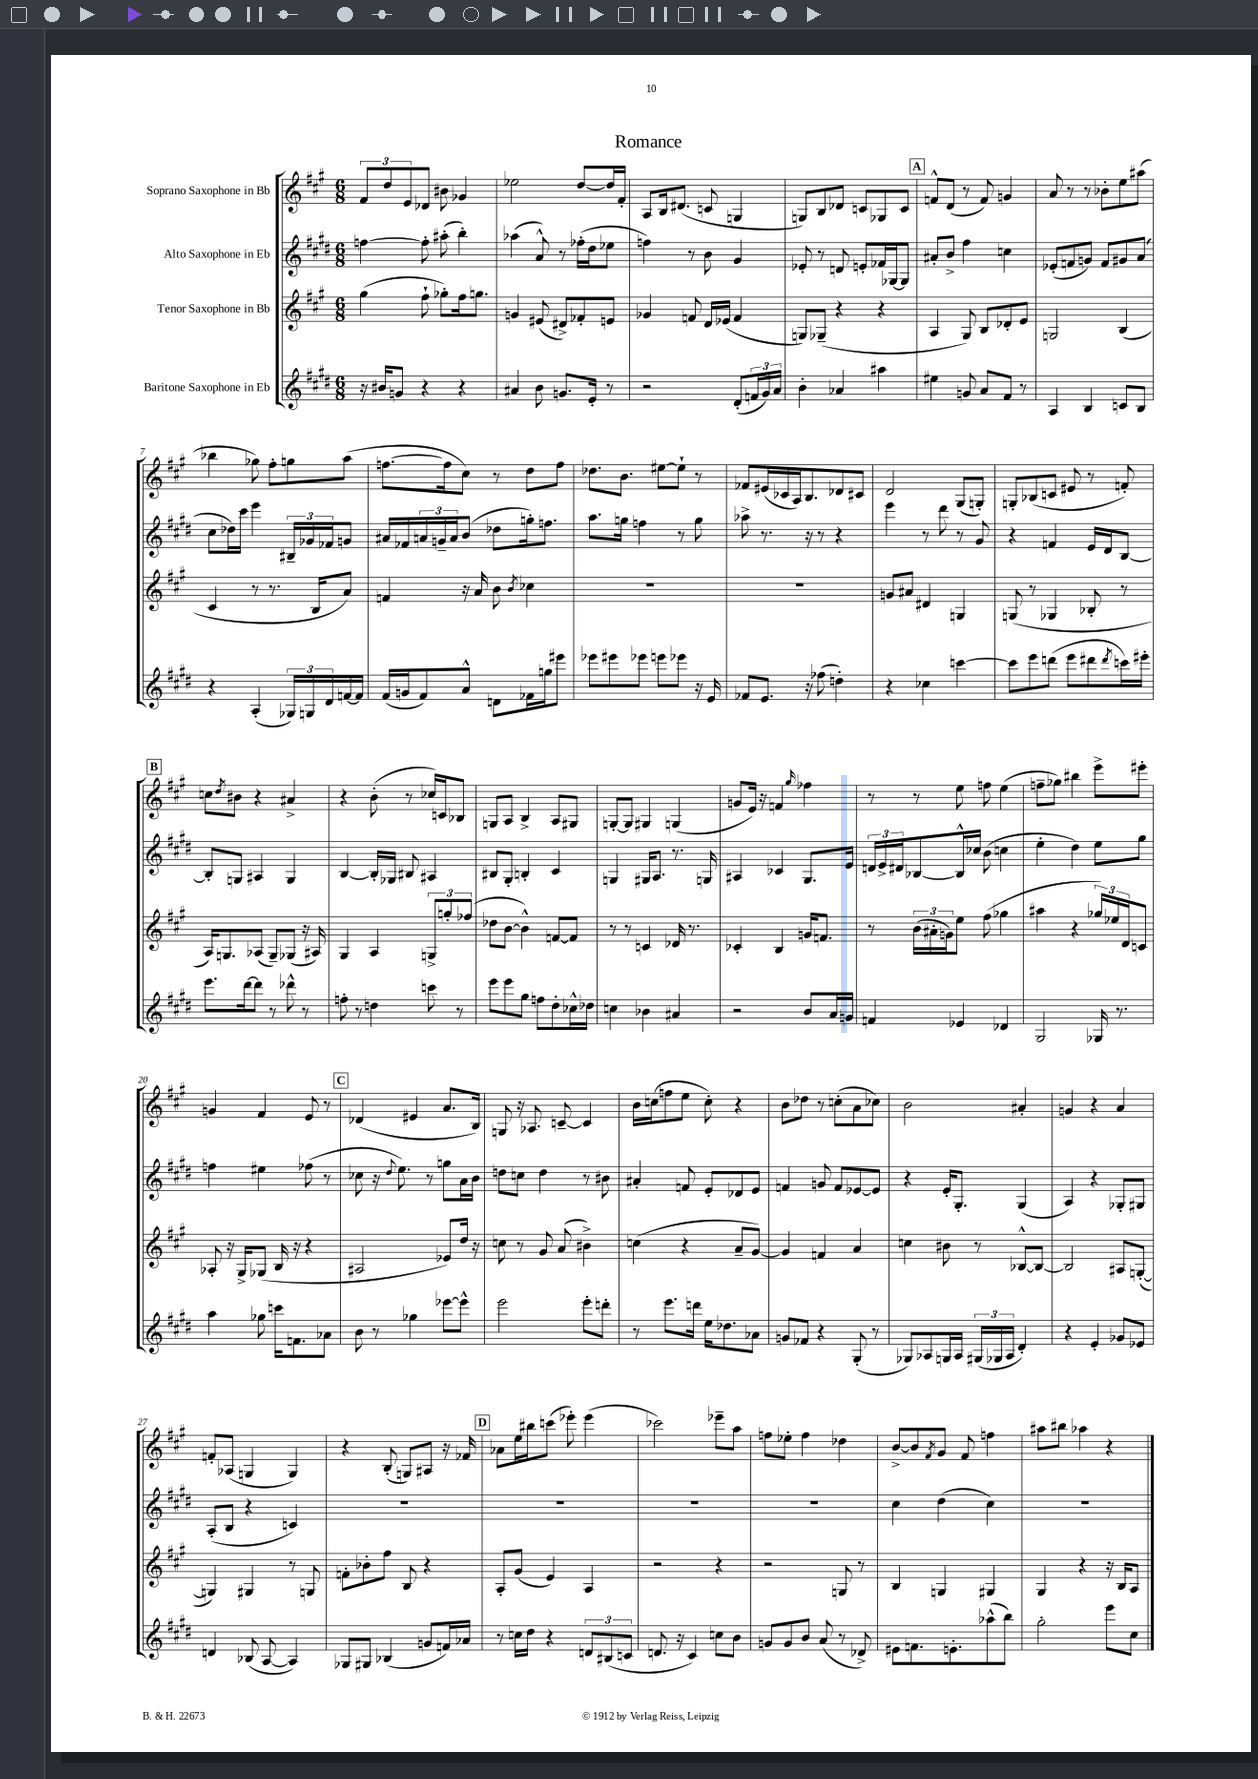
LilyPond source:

\header { title = "Romance" }
<<
\new StaffGroup <<
\new Staff = "s0" \with { instrumentName = "Soprano Saxophone in Bb" } {
    \clef treble \key a \major \numericTimeSignature \time 6/8
    \tuplet 3/2 { fis'8 d''8 e'8 } des'8 bis'8 ges'4 |
    ees''2 d''8~ d''16 fis'16-. |
    a8 b16 dis'8.( c'8 g4 |
    g8) b8 des'8 c'8 ges8 c'8 |
    \mark \markup { \box "A" } f'8-^ d'8( r8 f'8) g'4 |
    a'8 r8 r8 bes'8-. e''8 ais''8( |
    bes''4 ges''8) fis''8-. g''8 a''8( |
    f''8.~ f''16 cis''8) r8 d''8 f''8 |
    des''8. b'8. eis''8~ eis''8-! r8 |
    fes'8 eis'16( ces'16 a16) b8. des'8 cis'8 |
    d'2 gis8( g8-.) |
    g8-. bes8( c'8 eis'8 r8 f'8-.) |
    \mark \markup { \box "B" } c''8 \acciaccatura { d''8 } bis'8 r4 ais'4-> |
    r4 b'8-.( r8 ces''16) c'16 bes8 |
    g8 a8 b4-> a8 gis8 |
    g8~-. g8 gis4 g4( |
    g'8 e'16) r16 f'4 \grace { gis''16 } fes''4 |
    r8 r8 e''8 f''8 e''4( |
    f''8-- ges''8) bis''4 e'''8-> eis'''8-. |
    g'4 fis'4 e'8 r8 |
    \mark \markup { \box "C" } des'4( eis'4 a'8. b16) |
    g8 r16 aes8. c'8~-- c'4 |
    b'16 c''16( f''8 e''8 c''8-.) r4 |
    b'8 des''8 r8 c''8-.( a'8 ces''8) |
    b'2 ais'4-. |
    g'4 r4 a'4 |
    f'8-. aes8( g4 g4) |
    r4 b8-.( g8) ais8 r16 fes'16 |
    \mark \markup { \box "D" } aes'8 e''16 bis''16 c'''8( ees'''8-.) ees'''4( |
    ces'''2) ees'''8-- a''8 |
    f''8 ees''8-. f''4 des''4 |
    b'8~-> b'8 \acciaccatura { fis'8 } gis'8 fis'8 f''4 |
    ais''8 bis''8 aes''4 r4 \bar "|." |
}
\new Staff = "s1" \with { instrumentName = "Alto Saxophone in Eb" } {
    \clef treble \key e \major \numericTimeSignature \time 6/8
    f''4~ f''8-. ais''8-.( b''4-.) |
    aes''4( a'8-^) r8 fes''16-.( dis''16 ees''8 |
    f''4) r8 b'8 gis'4 |
    ees'8-. r8 d'8 e'8-. fes'16 ges16~ ges8 |
    \mark \markup { \box "A" } ais'8-. b'8-> fis''4 c''4 |
    ees'8-.( f'8 g'8) f'8 gis'8 a'8( |
    cis''8 des''16) cis'''16 e'''4 \tuplet 3/2 { bis16-- ges'16 fes'16 } g'8 |
    ais'16 fes'16 \tuplet 3/2 { a'16 g'16-- a'16 } b'8( des''8 g''16-.) f''8. |
    a''8. g''16 f''4 r8 g''8 |
    aes''8-> r8. r16 r8 r4 |
    e'''4 r8 dis'''8 r8 gis'8 |
    r4 f'4 e'16 dis'16 b8~ |
    \mark \markup { \box "B" } b8-. g8 ais4 g4 |
    b4~ b16-. ges16 bis8 ais4 |
    bis8 gis8-. b4-. cis'4 |
    g4 gis16 a8. r8. g16 |
    ais4 ces'4 gis8. e'16 |
    \tuplet 3/2 { d'16 e'16-> dis'16 } bes8~ bes16-^ ces''16 b'8( c''4 |
    e''4-. dis''4) e''8 gis''8 |
    f''4 eis''4 fes''8( r8 |
    \mark \markup { \box "C" } ces''8 r16 \appoggiatura { dis''8 } e''8.) r8 g''8 a'16 b'16 |
    d''8 c''8 d''4 r8 bis'8 |
    ais'4-. f'8 e'8-. des'8 e'8 |
    f'4 g'8 f'8 ees'8~ ees'8 |
    r4 e'16-. gis8.-. gis4( |
    a4) r4 ges8-. gis8 |
    a8-.( b8 r4 c'4) |
    R2. |
    \mark \markup { \box "D" } R2. |
    R2. |
    R2. |
    cis''4 dis''4( cis''4) |
    R2. \bar "|." |
}
\new Staff = "s2" \with { instrumentName = "Tenor Saxophone in Bb" } {
    \clef treble \key a \major \numericTimeSignature \time 6/8
    gis''4( fis''8-! ges''8-.) fis''16 g''8. |
    g'4 eis'8( dis'8->) fes'8-. e'8 |
    ges'4 f'8 d'16 ees'16( f'4 |
    g8) ges8--( r4 r4 |
    \mark \markup { \box "A" } a4 gis8) b8 des'8-. e'8 |
    g2 b4( |
    cis'4 r8 r8. b16 a'8) |
    f'4 r16 a'16 b'8 \acciaccatura { b'8 } ces''4 |
    R2. |
    R2. |
    g'8 ais'8 dis'4 g4 |
    g8( r8 ges4 bes8-. r8 |
    \mark \markup { \box "B" } a16) g8. aes8( g8--) ges8( r16 ais16) |
    gis4 a4 \tuplet 3/2 { g8-> g''8-. fes''8( } |
    des''8 b'8~ b'4-^) f'8~ f'8 |
    r8 r8 c'4 des'16 r8. |
    ces'4-. b4 g'16 f'8. |
    r8 \tuplet 3/2 { b'16( ais'16-. g'16) } e''8 fis''8( ges''4 |
    ais''4 r4 \tuplet 3/2 { ges''16) ees''16 d'16 } c'8 |
    aes8-. r16 gis16-> ges8( b16 r16 r4 |
    \mark \markup { \box "C" } ais2 ees'8) d''16 r16 |
    c''8 r8 gis'8 a'8( bis'4->) |
    c''4( r4 a'8-- gis'8~) |
    gis'4 f'4 a'4 |
    c''4 bis'8 r8 bes8~-^ bes8~ |
    bes2 ais8 g8~-.( |
    g4) gis4 r8 g8 |
    f'8-. bes'8-. fis''8 b8 r4 |
    \mark \markup { \box "D" } a8-. gis'8( e'4) a4 |
    r2 r4 |
    r2 g8 r8 |
    b4 g4 gis4 |
    gis4 r4 r16 b16 a8 \bar "|." |
}
\new Staff = "s3" \with { instrumentName = "Baritone Saxophone in Eb" } {
    \clef treble \key e \major \numericTimeSignature \time 6/8
    r16 bis'16 g'8 r4 r4 |
    ais'4 b'8 g'8. e'16-. r8 |
    r2 dis'8-.( \tuplet 3/2 { f'16 gis'16) a'16 } |
    b'4-. aes'4 ais''4 |
    \mark \markup { \box "A" } eis''4 g'8 a'8 fis'8 r8 |
    a4 b4 c'8 b8 |
    r4 a4-.( \tuplet 3/2 { ges16) g16 dis'16 } f'16~ f'16 |
    fis'16( g'16 fis'8) a'8-^ d'8 fes'16 g''16 eis'''8 |
    ees'''8 eis'''8 ees'''8 e'''8 ees'''8 r16 e'16 |
    fes'8 e'8. r16 fes''8( d''4-.) |
    r4 ces''4 c'''4~ |
    c'''8 e'''8 d'''8( e'''8 dis'''8 \acciaccatura { dis'''8 } c'''16) eis'''16-. |
    \mark \markup { \box "B" } e'''8. dis'''16~ dis'''8 r8 des'''8-^ r8 |
    f''8-. r8 d''4 c'''8 r8 |
    e'''8 e'''8 gis''8 f''8 dis''8-. ces''16-^ des''16 |
    c''4 bes'4 ais'4 |
    r2 b'8 a'16 g'16 |
    f'4 ees'4 des'4 |
    gis2 ges16 r8. |
    a''4 ges''8 c'''16 f'8. aes'8 |
    \mark \markup { \box "C" } b'8 r8 ges''4 ees'''8~ ees'''8-^ |
    e'''2 e'''8-. d'''8-. |
    r8 e'''8. d'''16 e''16 des''8. aes'8 |
    g'8 fes'8 r4 gis8-.( r8 |
    ges8) aes8 g16 aes16 \tuplet 3/2 { gis16( ges16 aes16 } dis'4-.) |
    r4 e'4-. ges'8 ees'8 |
    d'4 bes8( a8~ a4) |
    ges8 gis8 bes4( g'8 f'16) aes'16 |
    \mark \markup { \box "D" } r8 c''16 dis''16 r4 \tuplet 3/2 { d'8 bis8( c'8 } |
    d'8. r16 cis'4) c''8 b'8 |
    g'8 g'8 b'8 a'8( r8 des'8->) |
    eis'8 f'8. e'8.-. aes''8-^( b''8) |
    gis''2-. e'''8 cis''8 \bar "|." |
}
>>
>>
